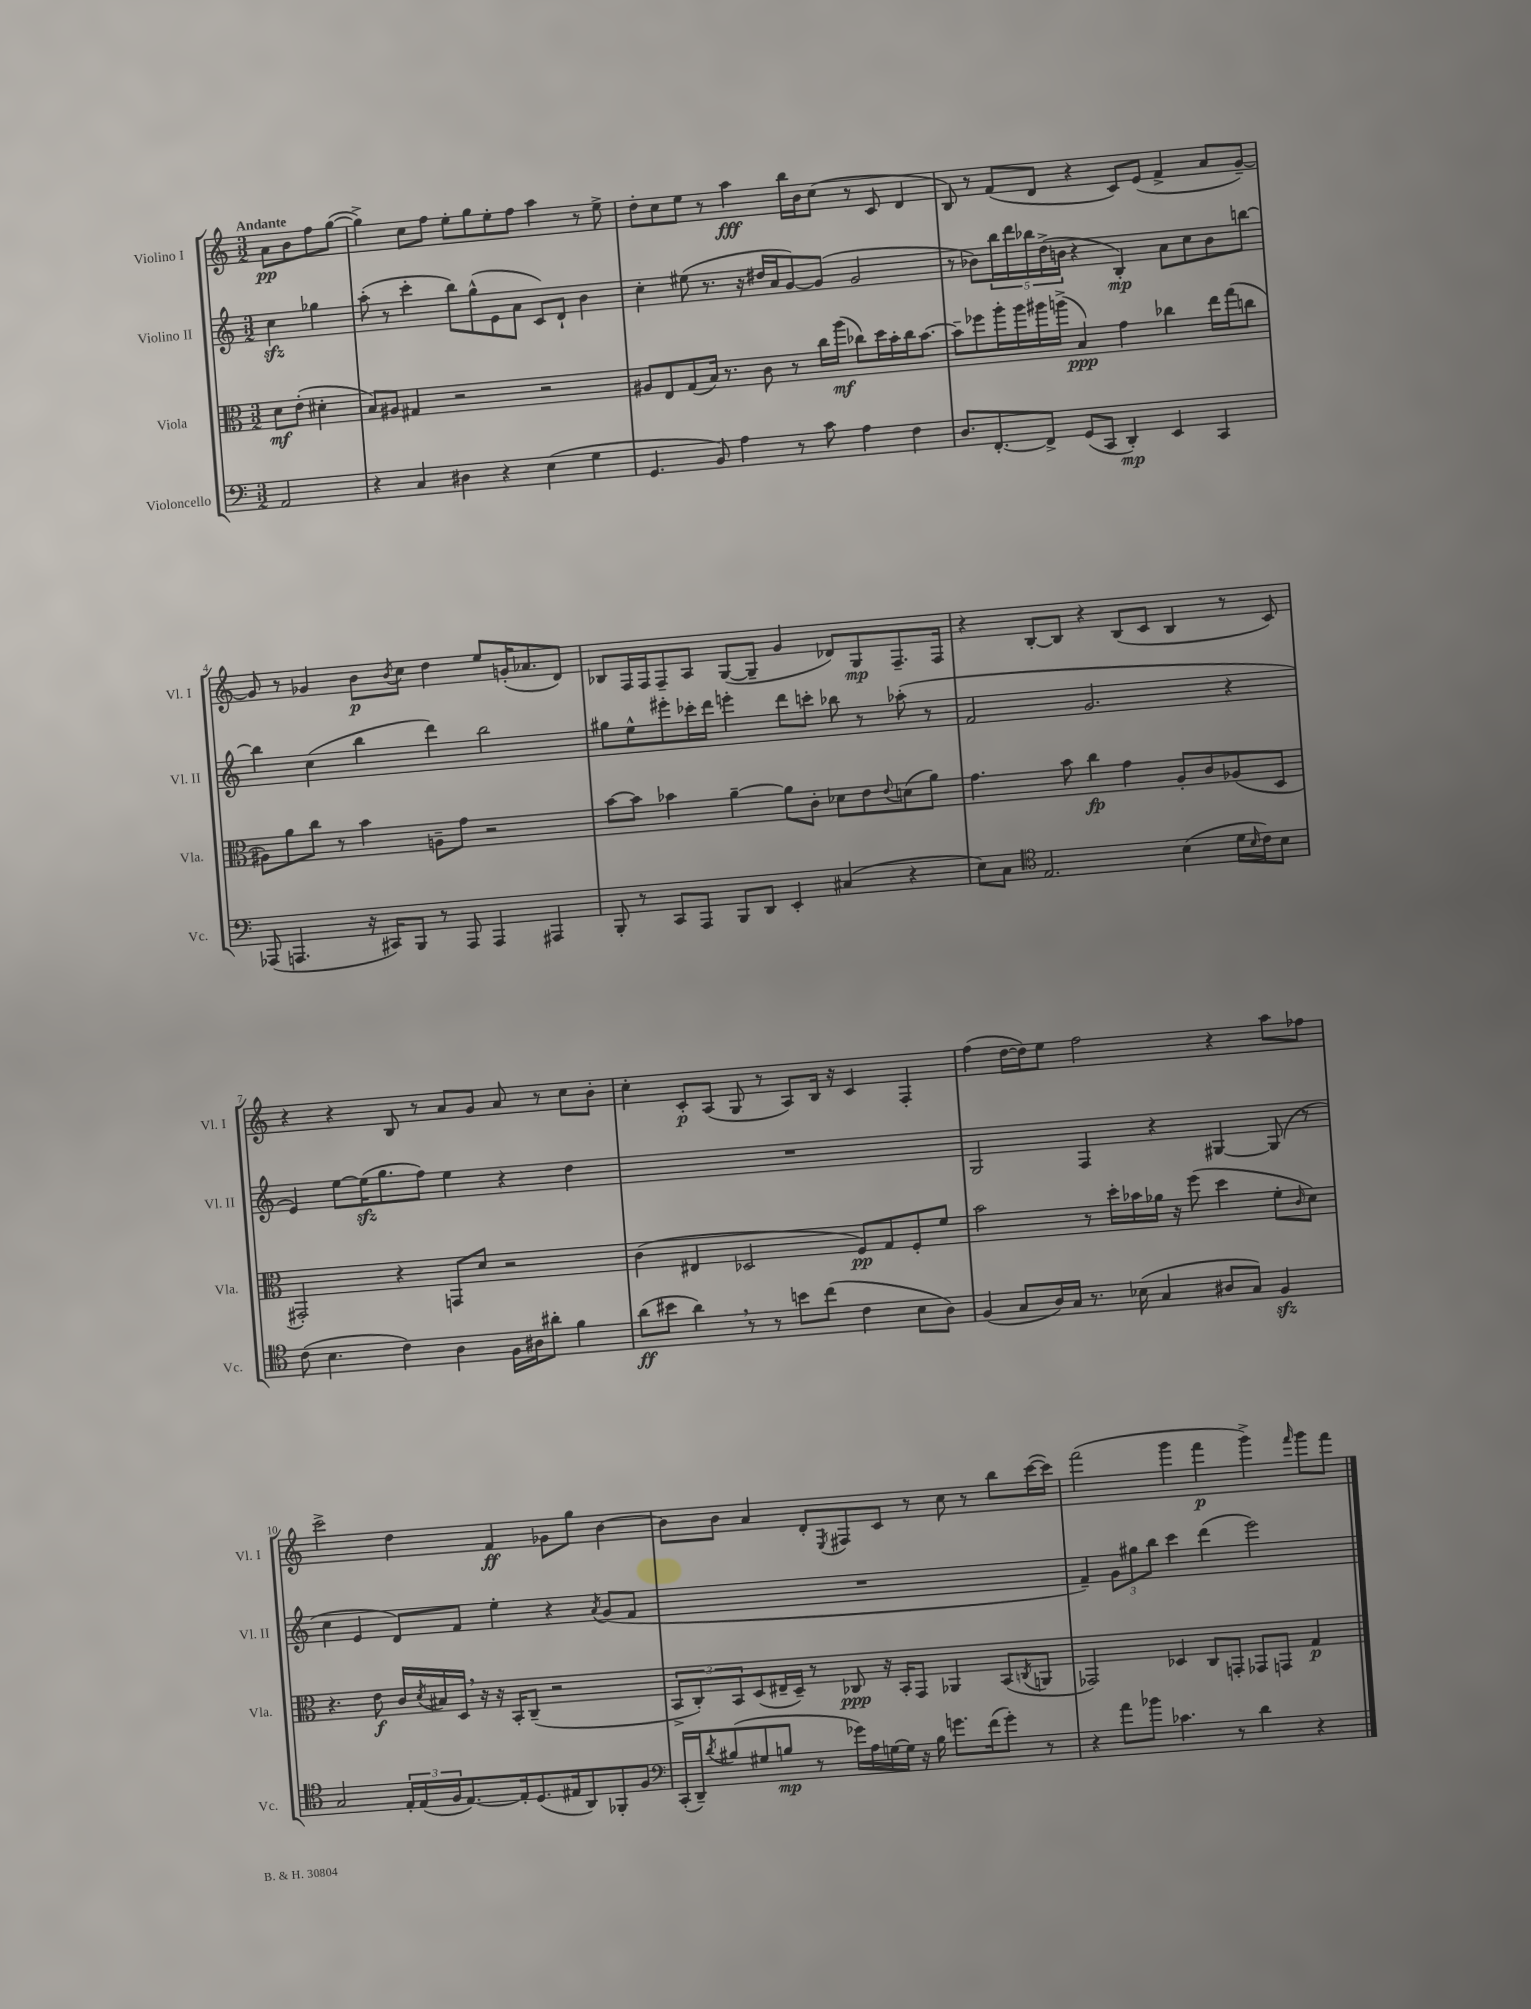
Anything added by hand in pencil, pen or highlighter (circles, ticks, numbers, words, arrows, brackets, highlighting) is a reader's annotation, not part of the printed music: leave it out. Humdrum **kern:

**kern	**dynam	**kern	**dynam	**kern	**dynam	**kern	**dynam
*part4	*part4	*part3	*part3	*part2	*part2	*part1	*part1
*staff4	*staff4	*staff3	*staff3	*staff2	*staff2	*staff1	*staff1
*I"Violoncello	*	*I"Viola	*	*I"Violino II	*	*I"Violino I	*
*I'Vc.	*	*I'Vla.	*	*I'Vl. II	*	*I'Vl. I	*
*clefF4	*	*clefC3	*	*clefG2	*	*clefG2	*
*k[]	*	*k[]	*	*k[]	*	*k[]	*
*M3/2	*	*M3/2	*	*M3/2	*	*M3/2	*
=	=	=	=	=	=	=	=
!	!	!	!	!	!	!LO:TX:a:B:t=Andante	!
2AA/	.	8d\L	mf	4cczz\	.	8a\L	pp
.	.	(8e'\J	.	.	.	8b\	.
.	.	4d#X'\	.	4gg-X\	.	8ff\	.
.	.	.	.	.	.	([8gg\J	.
=1	=1	=1	=1	=1	=1	=1	=1
4r	.	8B/L)	.	(8aa'\	.	4gg^\])	.
.	.	8A#X/J	.	8r	.	.	.
4C/	.	4G#X/	.	4ccc'\	.	8cc\L	.
.	.	.	.	.	.	8ff\J	.
4D#X\	.	2r	.	8bb\L)	.	8ee'\L	.
.	.	.	.	(8gg^^\	.	8gg\	.
4r	.	.	.	8e\	.	8ee'\	.
.	.	.	.	8a\J	.	8ff\J	.
(4E\	.	2r	.	8c/L)	.	4aa\	.
.	.	.	.	8d`/J	.	.	.
4G\	.	.	.	4b\	.	8r	.
.	.	.	.	.	.	8ee^\	.
=2	=2	=2	=2	=2	=2	=2	=2
4.GG/	.	8A#X/L	.	4cc'\	.	8dd'\L	.
.	.	8E/	.	.	.	8cc\	.
.	.	(8G/	.	(8ee#X\	.	8ee\J	.
8BB/)	.	16B/Jk)	.	8.r	.	8r	.
.	.	8.r	.	.	.	.	.
4A\	.	.	.	.	.	4aa\	fff
.	.	.	.	16r	.	.	.
.	.	8c\	.	16dd#X/LL	.	.	.
.	.	.	.	16a/J	.	.	.
8r	.	8r	.	[8g/)	.	16bb\LL	.
.	.	.	.	.	.	16b\J	.
8c\	.	16cc\LL	.	(8g/J]	.	(8cc\J	.
.	.	(16aa\JJ	mf	.	.	.	.
4A\	.	8cc-X\L)	.	2g/	.	8r	.
.	.	16dd\L	.	.	.	8c/	.
.	.	16b'\	.	.	.	.	.
4F\	.	16cc-\J	.	.	.	4d/	.
.	.	[8.b\J	.	.	.	.	.
=3	=3	=3	=3	=3	=3	=3	=3
8.D/L	.	8b~\L]	.	8r	.	8B/)	.
.	.	8ff-X\	.	8b-X\L)	.	8r	.
[8.FF'/	.	.	.	.	.	.	.
.	.	16aa'\L	.	20bb\L	.	(8f/L	.
.	.	.	.	20ddd\	.	.	.
.	.	16aa\	.	.	.	.	.
.	.	.	.	20bb-X\	.	.	.
8FF^/J]	.	16aa#X\	.	.	.	8d/J	.
.	.	.	.	(20dd^\	.	.	.
.	.	(16aan^\JJ	.	.	.	.	.
.	.	.	.	20bn\JJ	.	.	.
(8GG/L	.	4B/)	ppp	4r	.	4r	.
8CC/J	.	.	.	.	.	.	.
4DD'/)	mp	4g\	.	4B'/)	mp	8c/L)	.
.	.	.	.	.	.	(8e/J	.
4EE/	.	4cc-X\	.	8a\L	.	4f^/	.
.	.	.	.	8cc\	.	.	.
4CC/	.	16ee\LL	.	8b\	.	8a/L	.
.	.	(16gg\J	.	.	.	.	.
.	.	8ccn\J	.	[8bbn\J	.	[8g~/J)	.
!!LO:LB:g=z
=4	=4	=4	=4	=4	=4	=4	=4
(8AAA-X/	.	8A#X\L)	.	4bb\]	.	8g/]	.
4.AAAn/	.	8a\	.	.	.	8r	.
.	.	8cc\J	.	(4cc\	.	4g-X/	.
.	.	8r	.	.	.	.	.
16r	.	4b\	.	4bb\	.	8b\L	p
16CC#X/KL)	.	.	.	.	.	.	.
.	.	.	.	.	.	8qb/	.
8BBB/J	.	.	.	.	.	8cc\J	.
8r	.	8An~\L	.	4ddd\)	.	4dd\	.
8AAA/	.	8g\J	.	.	.	.	.
4AAA/	.	2r	.	2bb\	.	8ee/L	.
.	.	.	.	.	.	(16gn'/K	.
.	.	.	.	.	.	8.a-X/	.
4AAA#X/	.	.	.	.	.	.	.
.	.	.	.	.	.	8d/J)	.
=5	=5	=5	=5	=5	=5	=5	=5
8BBB'/	.	[8b\L	.	8gg#X\L	.	8B-X/L	.
8r	.	8b\J]	.	8ee^^\	.	16F/L	.
.	.	.	.	.	.	16F/J	.
8CC/L	.	4b-X\	.	8eee#X'\	.	8F~/	.
8AAA/J	.	.	.	16ccc-X'\L	.	8A/J	.
.	.	.	.	16ddd\JJ	.	.	.
8BBB/L	.	[4a~\	.	4eeen'\	.	([8G/L	.
8DD/J	.	.	.	.	.	8G~/J]	.
4EE'/	.	8a\L]	.	8ddd\L	.	4g/	.
.	.	8c'\J	.	8cccn'\J	.	.	.
(4C#X/	.	8d-X\L	.	8bb-X\	.	8d-X/L)	.
.	.	8e\	.	8r	.	8G/	mp
.	.	8qqe/	.	.	.	.	.
4r	.	(8dn\	.	(8aa-X'\	.	8.F~/	.
.	.	8a\J)	.	8r	.	.	.
.	.	.	.	.	.	16F/Jk	.
=6	=6	=6	=6	=6	=6	=6	=6
8E\L)	.	4.g\	.	2f/	.	4r	.
8C\J	.	.	.	.	.	.	.
*clefC4	*	*	*	*	*	*	*
2.E/	.	.	.	.	.	[8B'/L	.
.	.	8b\	.	.	.	8B/J]	.
.	.	4cc\	fp	2.g/	.	4r	.
.	.	4g\	.	.	.	(8B/L	.
.	.	.	.	.	.	8c/J	.
(4B\	.	8A'/L	.	.	.	4B/	.
.	.	8c/	.	.	.	.	.
16d\LL	.	(8A-X/	.	4r	.	8r	.
16qqB/	.	.	.	.	.	.	.
16c\J)	.	.	.	.	.	.	.
8B\J	.	8D/J	.	.	.	8c/)	.
!!LO:LB:g=z
=7	=7	=7	=7	=7	=7	=7	=7
(8c\	.	2GG#X'/)	.	4e/)	.	4r	.
4.B\	.	.	.	.	.	.	.
.	.	.	.	[8ee\L	.	4r	.
.	.	.	.	(16eezz\K]	.	.	.
.	.	.	.	8.gg\	.	.	.
4c\)	.	4r	.	.	.	8B/	.
.	.	.	.	8ff\J)	.	8r	.
4A\	.	8GGn/L	.	4ee\	.	8a/L	.
.	.	8d/J	.	.	.	8g/J	.
16F\LL	.	2r	.	4r	.	8a/	.
16A#X\J	.	.	.	.	.	.	.
8a#X'\J	.	.	.	.	.	8r	.
4f\	.	.	.	4dd\	.	8cc\L	.
.	.	.	.	.	.	8b'\J	.
=8	=8	=8	=8	=8	=8	=8	=8
(8a\L	ff	(4c\	.	1.r	.	4cc'\	.
8b#X\J	.	.	.	.	.	.	.
4a,\)	.	4E#X/	.	.	.	8c'/L	p
.	.	.	.	.	.	(8A/J	.
8r	.	2D-X/	.	.	.	8G/	.
8r	.	.	.	.	.	8r	.
8bn\L	.	.	.	.	.	8A/L)	.
(8cc\J	.	.	.	.	.	16B/Jk	.
.	.	.	.	.	.	16r	.
4c\	.	8F/L)	pp	.	.	4c/	.
.	.	8G/	.	.	.	.	.
8B\L	.	8F'/	.	.	.	4F'/	.
8A\J)	.	8f/J	.	.	.	.	.
=9	=9	=9	=9	=9	=9	=9	=9
(4F/	.	2b\	.	2G/	.	(4ff\	.
8G/L	.	.	.	.	.	[16dd\LL	.
.	.	.	.	.	.	16dd\J])	.
16A/L)	.	.	.	.	.	8ee\J	.
16G/JJ	.	.	.	.	.	.	.
8.r	.	8r	.	4F/	.	2ff\	.
.	.	16dd'\LL	.	.	.	.	.
(16B-X\	.	16b-X\	.	.	.	.	.
4G/	.	16a-X\JJ	.	4r	.	.	.
.	.	16r	.	.	.	.	.
.	.	(8ff\	.	.	.	.	.
8A#X/L	.	4dd\	.	[4G#X/	.	4r	.
8G/J)	.	.	.	.	.	.	.
4Fzz/	.	8f'\L	.	(8G#/]	.	8aa\L	.
.	.	16qqc/	.	.	.	.	.
.	.	8d\J)	.	8r	.	8ff-X\J	.
!!LO:LB:g=z
=10	=10	=10	=10	=10	=10	=10	=10
2G/	.	4.r	.	4cc\	.	2ccc^\	.
.	.	.	.	4e/	.	.	.
.	.	8e\	f	.	.	.	.
24E'/LL	.	16c/LL	.	8d/L)	.	4dd\	.
(24E/	.	.	.	.	.	.	.
.	.	8qd/	.	.	.	.	.
.	.	16B#X/	.	.	.	.	.
24F/J	.	.	.	.	.	.	.
[8.E/)	.	16D,/JJ	.	8f/J	.	.	.
.	.	16r	.	.	.	.	.
.	.	16r	.	4ee'\	.	4f/	ff
16E'/k]	.	16BB'/KL	.	.	.	.	.
(8.D/	.	(8C~/J	.	.	.	.	.
.	.	2r	.	4r	.	8g-X\L	.
16E#X/k	.	.	.	.	.	.	.
8AA/)	.	.	.	.	.	8gg\J	.
.	.	.	.	8qa/	.	.	.
8FF-X'/	.	.	.	(8g/L	.	[4b\	.
8F/J	.	.	.	8f/J	.	.	.
=11	=11	=11	=11	=11	=11	=11	=11
*clefF4	*	*	*	*	*	*	*
(16CC'/LL	.	12BB^/L	.	1.r	.	8b\L]	.
16DD~/J)	.	.	.	.	.	.	.
.	.	12C'/)	.	.	.	.	.
8qd/	.	.	.	.	.	.	.
(8B#X/	.	.	.	.	.	8b\J	.
.	.	12BB/	.	.	.	.	.
8G#X/	.	(8D/	.	.	.	4a/	.
8Bn/J	mp	16E#X~/L	.	.	.	.	.
.	.	16D~/JJ)	.	.	.	.	.
8r	.	8r	.	.	.	8d'/L	.
.	.	.	.	.	.	8qE/	.
16g-X\LL)	.	8C-X/	ppp	.	.	8F#X/	.
16A\	.	.	.	.	.	.	.
[16Gn\	.	16r	.	.	.	8c/J	.
16G\JJ]	.	16BB'/KL	.	.	.	.	.
16r	.	8GG/J	.	.	.	8r	.
16B\	.	.	.	.	.	.	.
8.gn\L	.	4AA-X/	.	.	.	8cc\	.
.	.	.	.	.	.	8r	.
(16f\k	.	.	.	.	.	.	.
8g'\J)	.	(8BB/L	.	.	.	8bb\L	.
.	.	8qCn/	.	.	.	.	.
8r	.	8AAn/J	.	.	.	([16ccc\L	.
.	.	.	.	.	.	16ccc\JJ])	.
=12	=12	=12	=12	=12	=12	=12	=12
4r	.	2GG-X/)	.	4f~/)	.	(2fff\	.
8a\L	.	.	.	12g\L	.	.	.
.	.	.	.	12gg#X\	.	.	.
8b-X\J	.	.	.	.	.	.	.
.	.	.	.	12bb\J	.	.	.
4.c-X\	.	4D-X/	.	4ccc\	.	4ggg\	.
.	.	8C/L	.	(4ddd\	.	4fff\	p
8r	.	8GGn'/J	.	.	.	.	.
4d\	.	8GG-X/L	.	2eee\)	.	4ggg^\)	.
.	.	8GGn/J	.	.	.	.	.
.	.	.	.	.	.	16qqfff/	.
4r	.	4G/	p	.	.	8ggg\L	.
.	.	.	.	.	.	8fff\J	.
==	==	==	==	==	==	==	==
*-	*-	*-	*-	*-	*-	*-	*-
